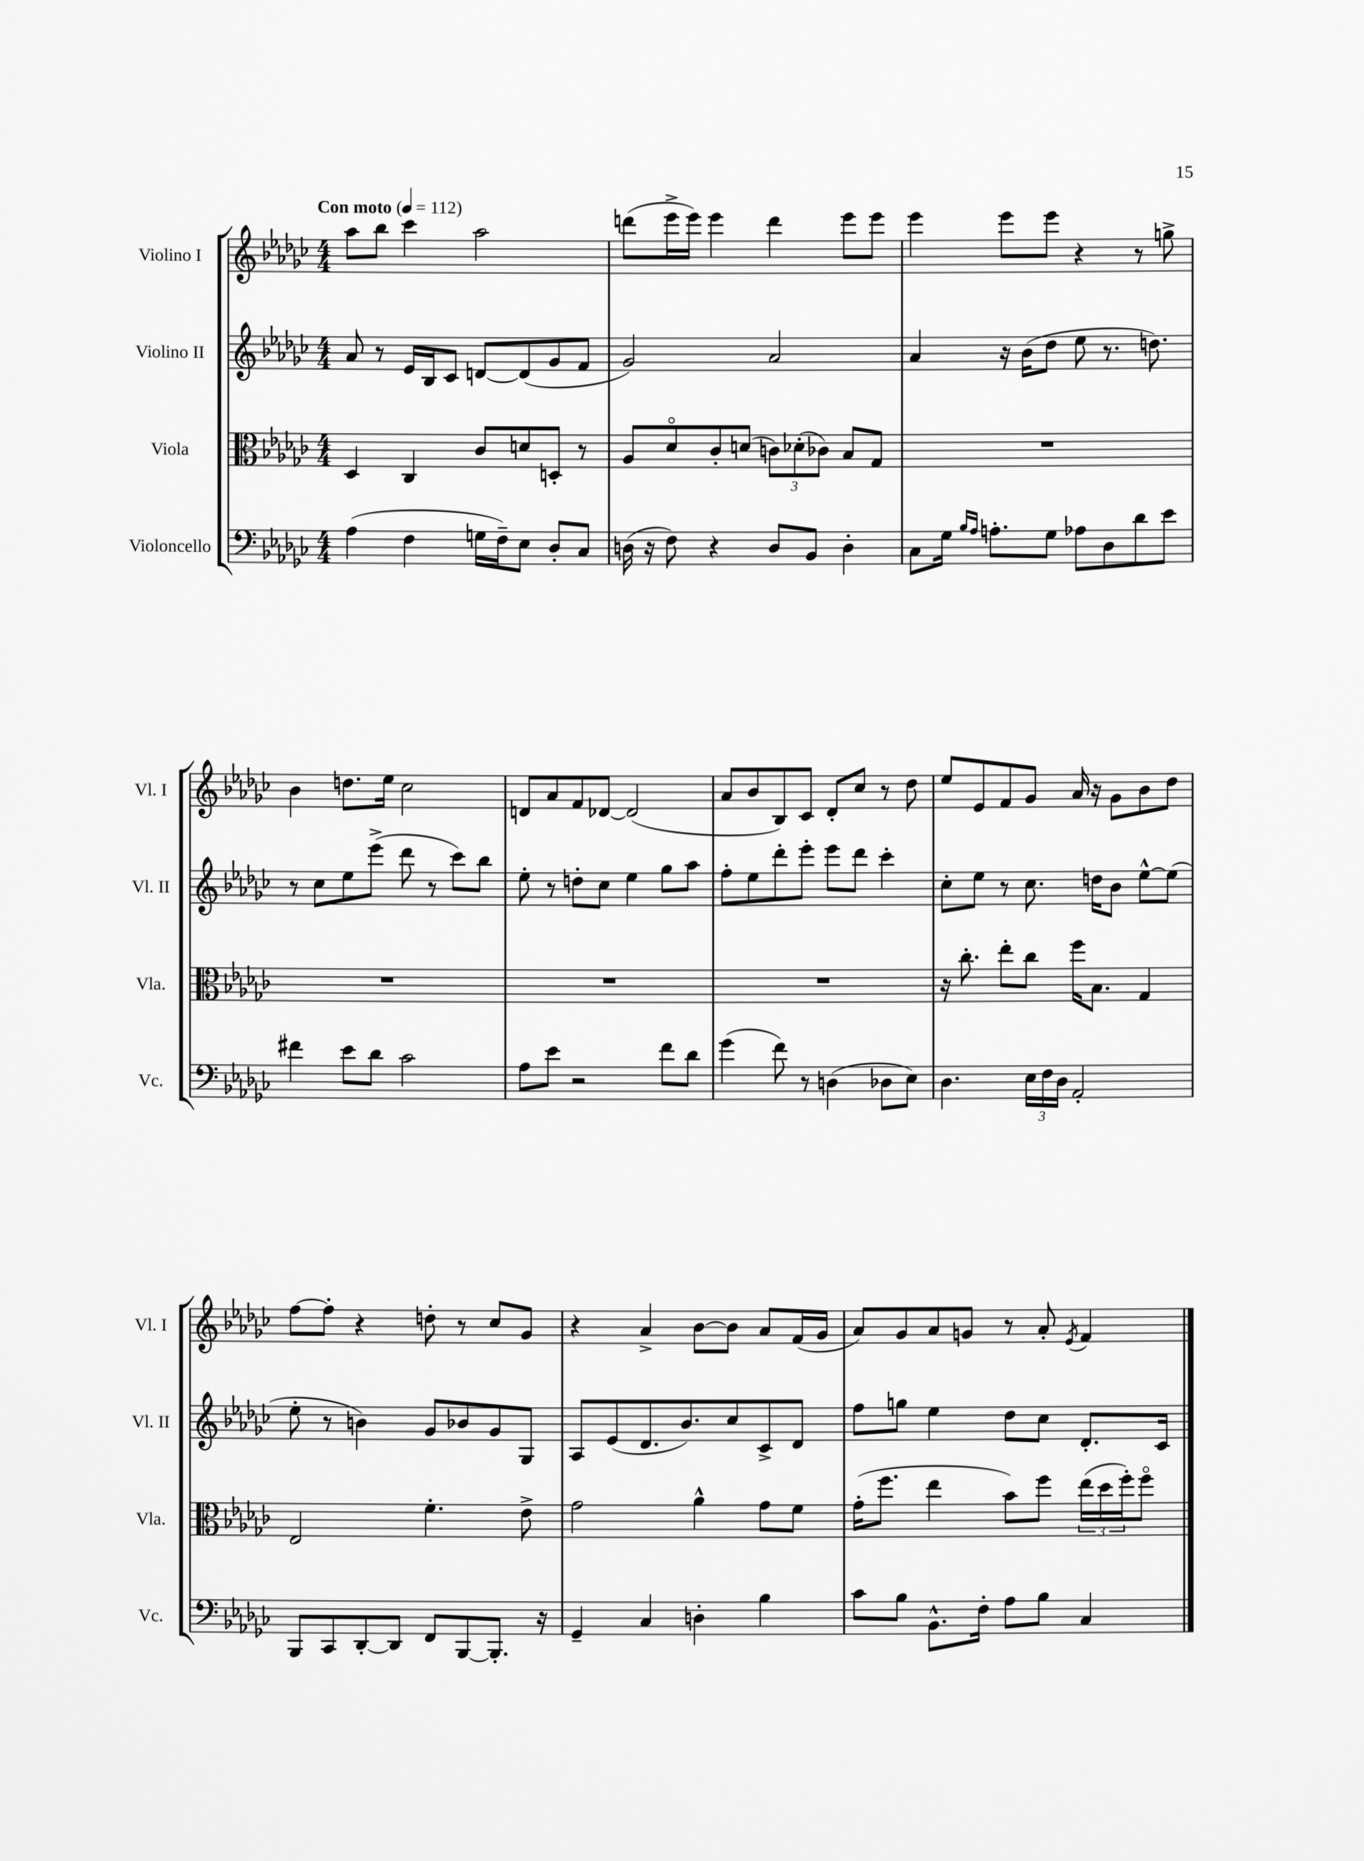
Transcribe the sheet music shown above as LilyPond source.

<<
\new StaffGroup <<
\new Staff = "s0" \with { instrumentName = "Violino I" shortInstrumentName = "Vl. I" } {
    \clef treble \key ges \major \numericTimeSignature \time 4/4 \tempo "Con moto" 4 = 112
    aes''8 bes''8 ces'''4 aes''2 |
    d'''8( ees'''16-> ees'''16) ees'''4 d'''4 ees'''8 ees'''8 |
    ees'''4 ees'''8 ees'''8 r4 r8 g''8-> |
    bes'4 d''8. ees''16 ces''2 |
    d'8 aes'8 f'8 des'8~ des'2( |
    aes'8 bes'8 bes8) ces'8 des'8-. ces''8 r8 des''8 |
    ees''8 ees'8 f'8 ges'8 aes'16 r16 ges'8 bes'8 des''8 |
    f''8~ f''8-. r4 d''8-. r8 ces''8 ges'8 |
    r4 aes'4-> bes'8~ bes'8 aes'8 f'16( ges'16 |
    aes'8) ges'8 aes'8 g'8 r8 aes'8-. \acciaccatura { ees'8 } f'4 \bar "|." |
}
\new Staff = "s1" \with { instrumentName = "Violino II" shortInstrumentName = "Vl. II" } {
    \clef treble \key ges \major \numericTimeSignature \time 4/4
    aes'8 r8 ees'16 bes16 ces'8 d'8~ d'8( ges'8 f'8 |
    ges'2) aes'2 |
    aes'4 r16 bes'16( des''8 ees''8 r8. d''8.) |
    r8 ces''8 ees''8 ees'''8->( des'''8 r8 ces'''8) bes''8 |
    ees''8-. r8 d''8-. ces''8 ees''4 ges''8 aes''8 |
    f''8-. ees''8 des'''8-. ees'''8-. ees'''8 des'''8 ces'''4-. |
    ces''8-. ees''8 r8 ces''8. d''16 bes'8 ees''8~-^ ees''8( |
    ees''8-. r8 b'4) ges'8 bes'8 ges'8 ges8 |
    aes8 ees'8( des'8. bes'8.) ces''8 ces'8-> des'8 |
    f''8 g''8 ees''4 des''8 ces''8 des'8.-. ces'16 \bar "|." |
}
\new Staff = "s2" \with { instrumentName = "Viola" shortInstrumentName = "Vla." } {
    \clef alto \key ges \major \numericTimeSignature \time 4/4
    des4 ces4 ces'8 d'8 d8-. r8 |
    aes8 des'8\flageolet ces'8-. d'8( \tuplet 3/2 { c'8) des'8-.( ces'8) } bes8 ges8 |
    R1 |
    R1 |
    R1 |
    R1 |
    r16 ces''8.-. ees''8-. ces''8 f''16 bes8. ges4 |
    ees2 f'4.-. ees'8-> |
    ges'2 aes'4-^ ges'8 f'8 |
    ges'16-.( f''8. ees''4 bes'8) f''8 \tuplet 3/2 { ees''16( des''16 f''16-.) } f''8\flageolet \bar "|." |
}
\new Staff = "s3" \with { instrumentName = "Violoncello" shortInstrumentName = "Vc." } {
    \clef bass \key ges \major \numericTimeSignature \time 4/4
    aes4( f4 g16 f16--) ees8 des8-. ces8 |
    d16( r16 f8) r4 d8 bes,8 d4-. |
    ces8 ges16 \grace { bes16 aes16 } a8.-. ges8 aes8 des8 des'8 ees'8 |
    fis'4 ees'8 des'8 ces'2 |
    aes8 ees'8 r2 f'8 des'8 |
    ges'4( f'8) r8 d4( des8 ees8) |
    des4. \tuplet 3/2 { ees16 f16 des16 } aes,2-. |
    bes,,8 ces,8 des,8~-. des,8 f,8 bes,,8~ bes,,8.-. r16 |
    ges,4-- ces4 d4-. bes4 |
    ces'8 bes8 bes,8.-^ f16-. aes8 bes8 ces4 \bar "|." |
}
>>
>>
\layout { \context { \Score \remove "Bar_number_engraver" } }
